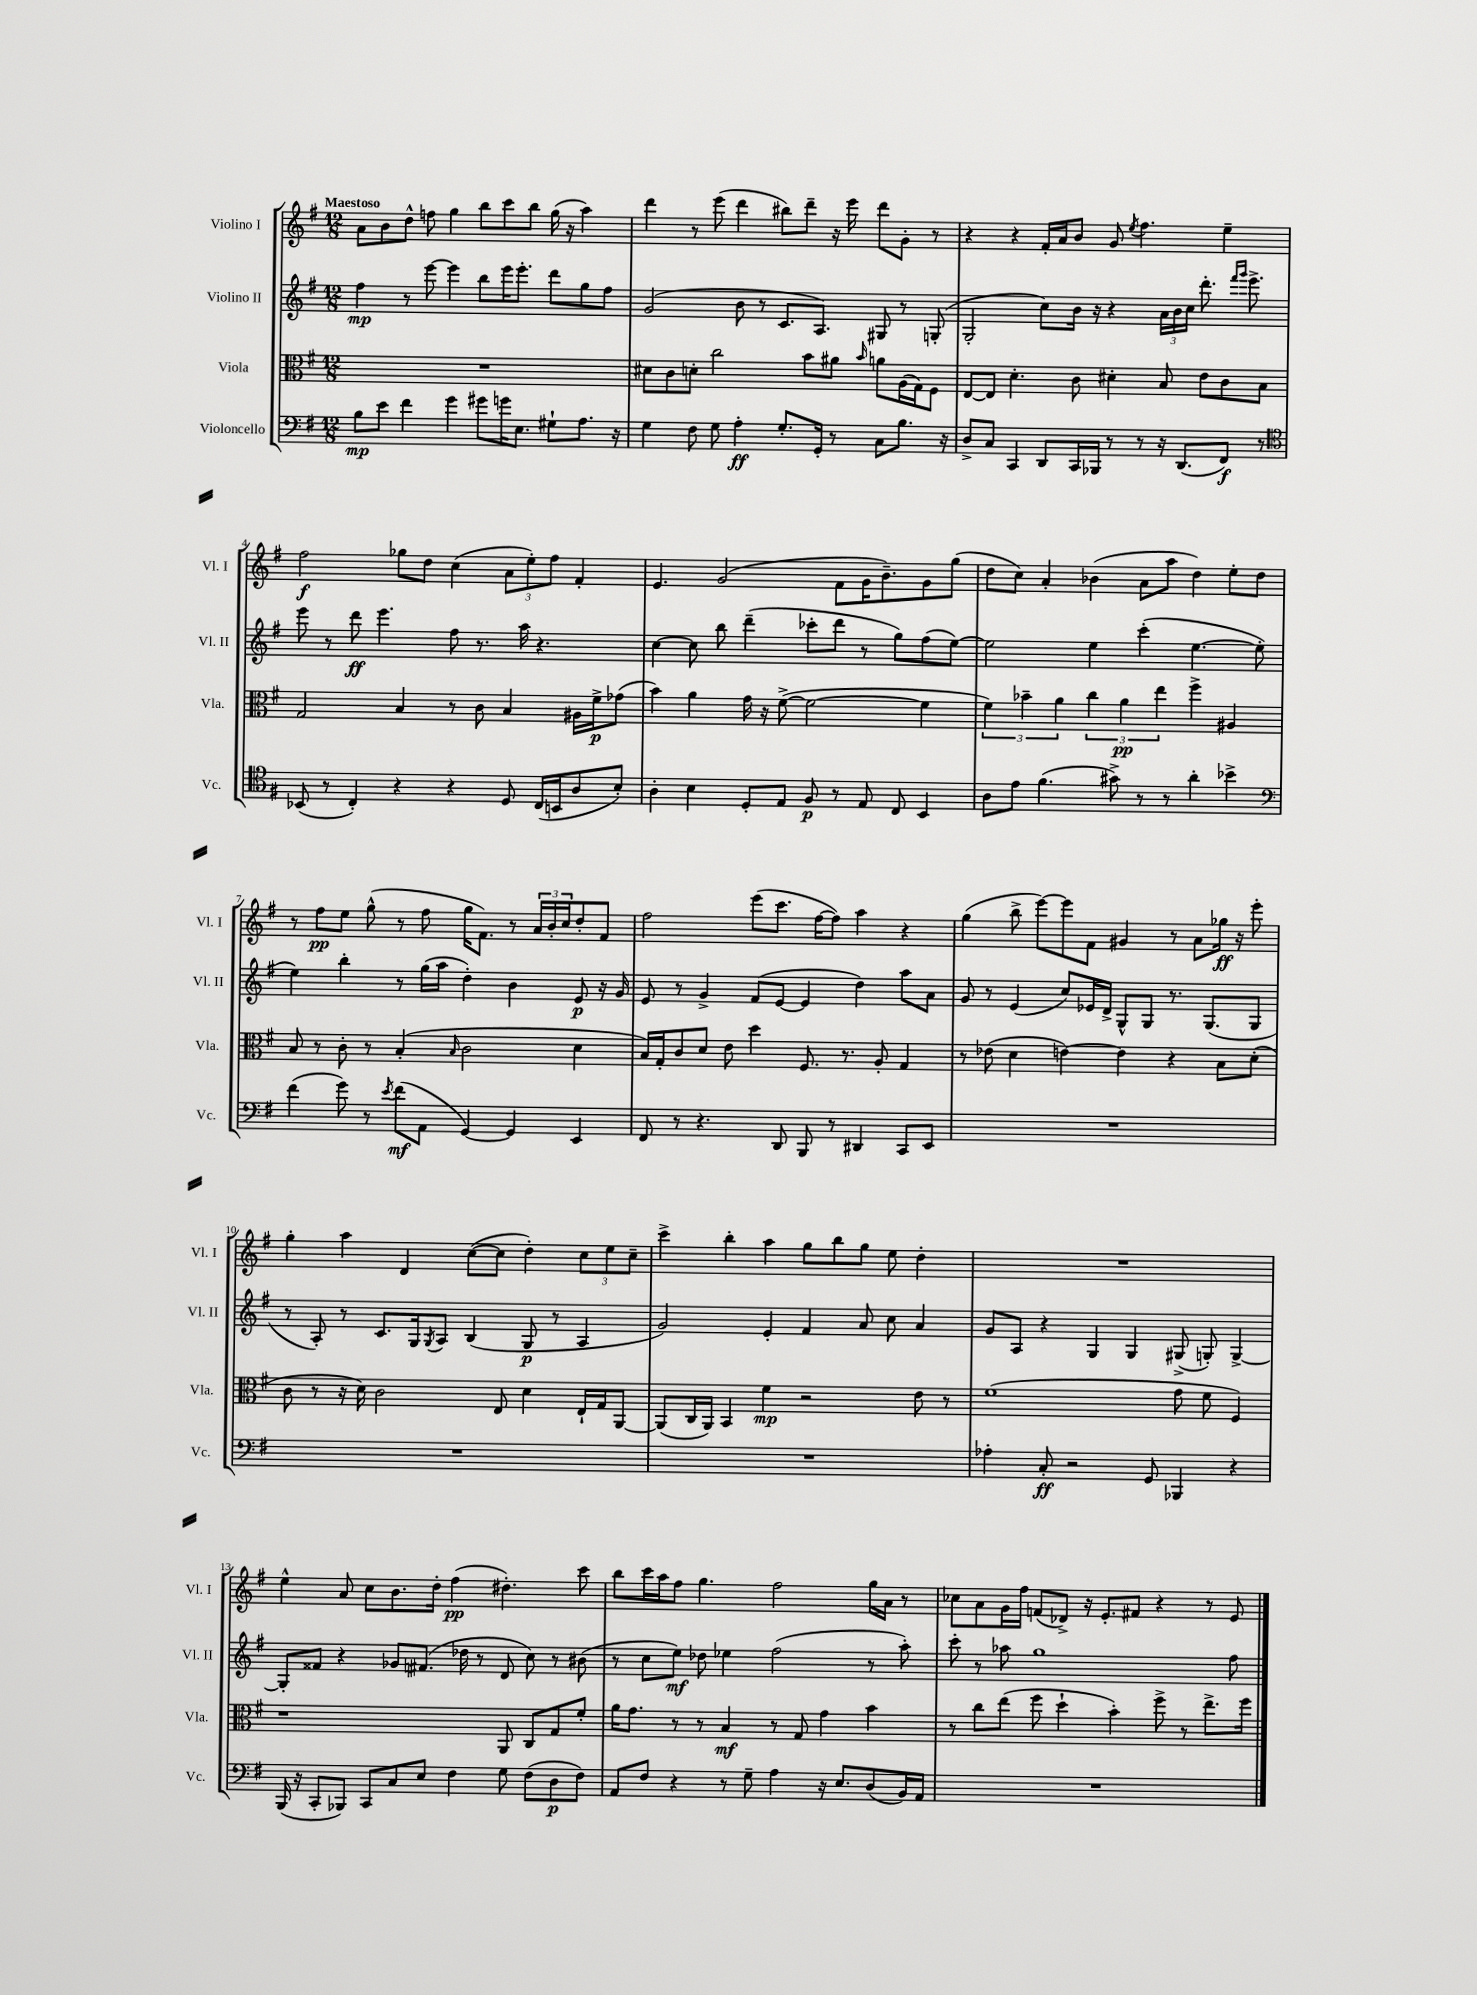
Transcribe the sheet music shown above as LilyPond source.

<<
\new StaffGroup <<
\new Staff = "s0" \with { instrumentName = "Violino I" shortInstrumentName = "Vl. I" } {
    \clef treble \key g \major \numericTimeSignature \time 12/8 \tempo "Maestoso"
    a'8 b'8 d''8-^ f''8 g''4 b''8 c'''8 b''8 g''16( r16 a''4) |
    d'''4 r8 e'''8( d'''4 bis''8) d'''8-- r16 e'''16 d'''8 g'8-. r8 |
    r4 r4 fis'16-. a'16 b'8 g'8 \acciaccatura { e''8 } fis''4. e''4-- |
    fis''2\f ges''8 d''8 c''4( \tuplet 3/2 { a'8 e''8-.) fis''8 } fis'4-. |
    e'4. g'2( fis'8 g'16 b'8.--) g'8 g''8( |
    d''8 c''8) a'4-. bes'4( a'8 a''8 d''4) e''8-. d''8 |
    r8 fis''8\pp e''8 g''8-^( r8 fis''8 g''16 fis'8.) r8 \tuplet 3/2 { a'16 b'16-. c''16 } d''8-. fis'8 |
    fis''2 e'''8( c'''8. fis''16~ fis''8) a''4 r4 |
    g''4( b''8-> e'''8~) e'''8 fis'8 gis'4 r8 a'8 ges''16\ff r16 e'''8-. |
    g''4-. a''4 d'4 c''8~( c''8 d''4-.) \tuplet 3/2 { c''8 e''8 c''8-- } |
    c'''4-> b''4-. a''4 g''8 b''8 g''8 e''8 d''4-. |
    R1. |
    e''4-^ a'8 c''8 b'8. d''16-. fis''4\pp( dis''4.-.) c'''8 |
    b''8 c'''16 a''16 fis''8 g''4. fis''2 g''16 a'16 r8 |
    ces''8 a'8 g'16 fis''16 f'8( des'8->) r16 e'8.-. fis'8 r4 r8 e'8 \bar "|." |
}
\new Staff = "s1" \with { instrumentName = "Violino II" shortInstrumentName = "Vl. II" } {
    \clef treble \key g \major \numericTimeSignature \time 12/8
    fis''4\mp r8 e'''8~ e'''4 b''8 e'''16 e'''8.-. d'''8 g''8 fis''8 |
    g'2( b'8 r8 c'8. a8.) gis8 r8 g8-.( |
    g2-. c''8) b'16 r16 r4 \tuplet 3/2 { a'16 b'16 c''16 } d'''8.-. \grace { fis'''16 g'''16 } e'''8.-> |
    e'''8 r8 d'''8\ff e'''4. fis''8 r8. a''16 r4. |
    c''4~ c''8 b''8 d'''4--( ces'''8-. d'''8 r8 g''8) fis''8( e''8~) |
    e''2 e''4 c'''4-.( e''4.~ e''8-. |
    e''4) b''4-. r8 g''16( a''16 d''4-.) b'4 e'8\p r16 g'16 |
    e'8 r8 g'4-> fis'8( e'8~ e'4 d''4) a''8 a'8 |
    g'8 r8 e'4( c''8) ees'16 d'16-> g8-^ g8 r8. g8.( g8 |
    r8 a8-.) r8 c'8. g16 \acciaccatura { g8 } a8 b4( g8\p r8 a4 |
    g'2) e'4-. fis'4 a'8 c''8 a'4 |
    g'8 a8 r4 g4 g4 gis8->( g8-.) g4~-> |
    g8-. fisis'8 r4 ges'8 fis'8.( des''16 r8 d'8 c''8) r8 bis'8( |
    r8 c''8 e''8\mf) des''8 ees''4 fis''2( r8 a''8-.) |
    c'''8-. r8 aes''8 g''1 fis''8 \bar "|." |
}
\new Staff = "s2" \with { instrumentName = "Viola" shortInstrumentName = "Vla." } {
    \clef alto \key g \major \numericTimeSignature \time 12/8
    R1. |
    dis'8 c'8 d'8-. c''2 b'8 ais'8 \grace { b'16 } a'8 a16( g16) fis8 |
    e8~ e8 d'4.-. c'8 dis'4-. b8 e'8 c'8 b8 |
    g2 b4 r8 c'8 b4 ais16 fis'16->\p ges'8( |
    b'4) a'4 g'16 r16 fis'8~->( fis'2~ fis'4 |
    \tuplet 3/2 { fis'4) bes'4-- a'4 } \tuplet 3/2 { c''4 a'4\pp e''4 } fis''4-> ais4 |
    b8 r8 c'8-. r8 b4-.( \grace { b16 } c'2 d'4 |
    b16) g16-. c'8 d'8 e'8 d''4 fis8. r8. a8-. g4 |
    r8 ees'8( d'4 e'4~) e'4 r4 b8 d'8-.( |
    c'8 r8 r16 d'16) c'2 e8 d'4 e16-! g16 a,8~ |
    a,8( c16 a,16) b,4 fis'4\mp r2 e'8 r8 |
    fis'1( g'8 fis'8 fis4) |
    r1 a,8 c8 g8 fis'8-. |
    a'16 g'8. r8 r8 b4\mf r8 g8 g'4 b'4 |
    r8 c''8 e''8( fis''8 d''4-! b'4-.) fis''8-> r8 e''8.-> fis''16 \bar "|." |
}
\new Staff = "s3" \with { instrumentName = "Violoncello" shortInstrumentName = "Vc." } {
    \clef bass \key g \major \numericTimeSignature \time 12/8
    b8\mp e'8 fis'4 g'4 gis'8 g'16 e8. gis8-! a8. r16 |
    g4 fis8 g8 a4-.\ff g8.-. g,16-. r8 c8 b8. r16 |
    d8-> c8 c,4 d,8 c,16 bes,,16 r8 r8 r16 d,8.( fis,8\f) r8 |
    \clef tenor bes,8( r8 c4-.) r4 r4 d8 c16( b,16 a8 b8-.) |
    a4-. b4 d8-. e8 fis8\p r8 e8 c8 b,4 |
    a8 e'8 fis'4.( gis'8->) r8 r8 a'4-. bes'4-> |
    \clef bass fis'4( g'8) r8 \acciaccatura { e'8 } fis'8\mf( a,8 g,4~) g,4 e,4 |
    fis,8 r8 r4. d,8 b,,8 r8 dis,4 c,8 e,8 |
    R1. |
    R1. |
    R1. |
    aes4-. c8-.\ff r2 g,8 bes,,4 r4 |
    b,,16( r16 c,8-. bes,,8) c,8 c8 e8 fis4 g8 fis8( d8\p fis8) |
    a,8 fis8 r4 r8 g8-- a4 r16 e8. d8( b,16) a,16 |
    R1. \bar "|." |
}
>>
>>
